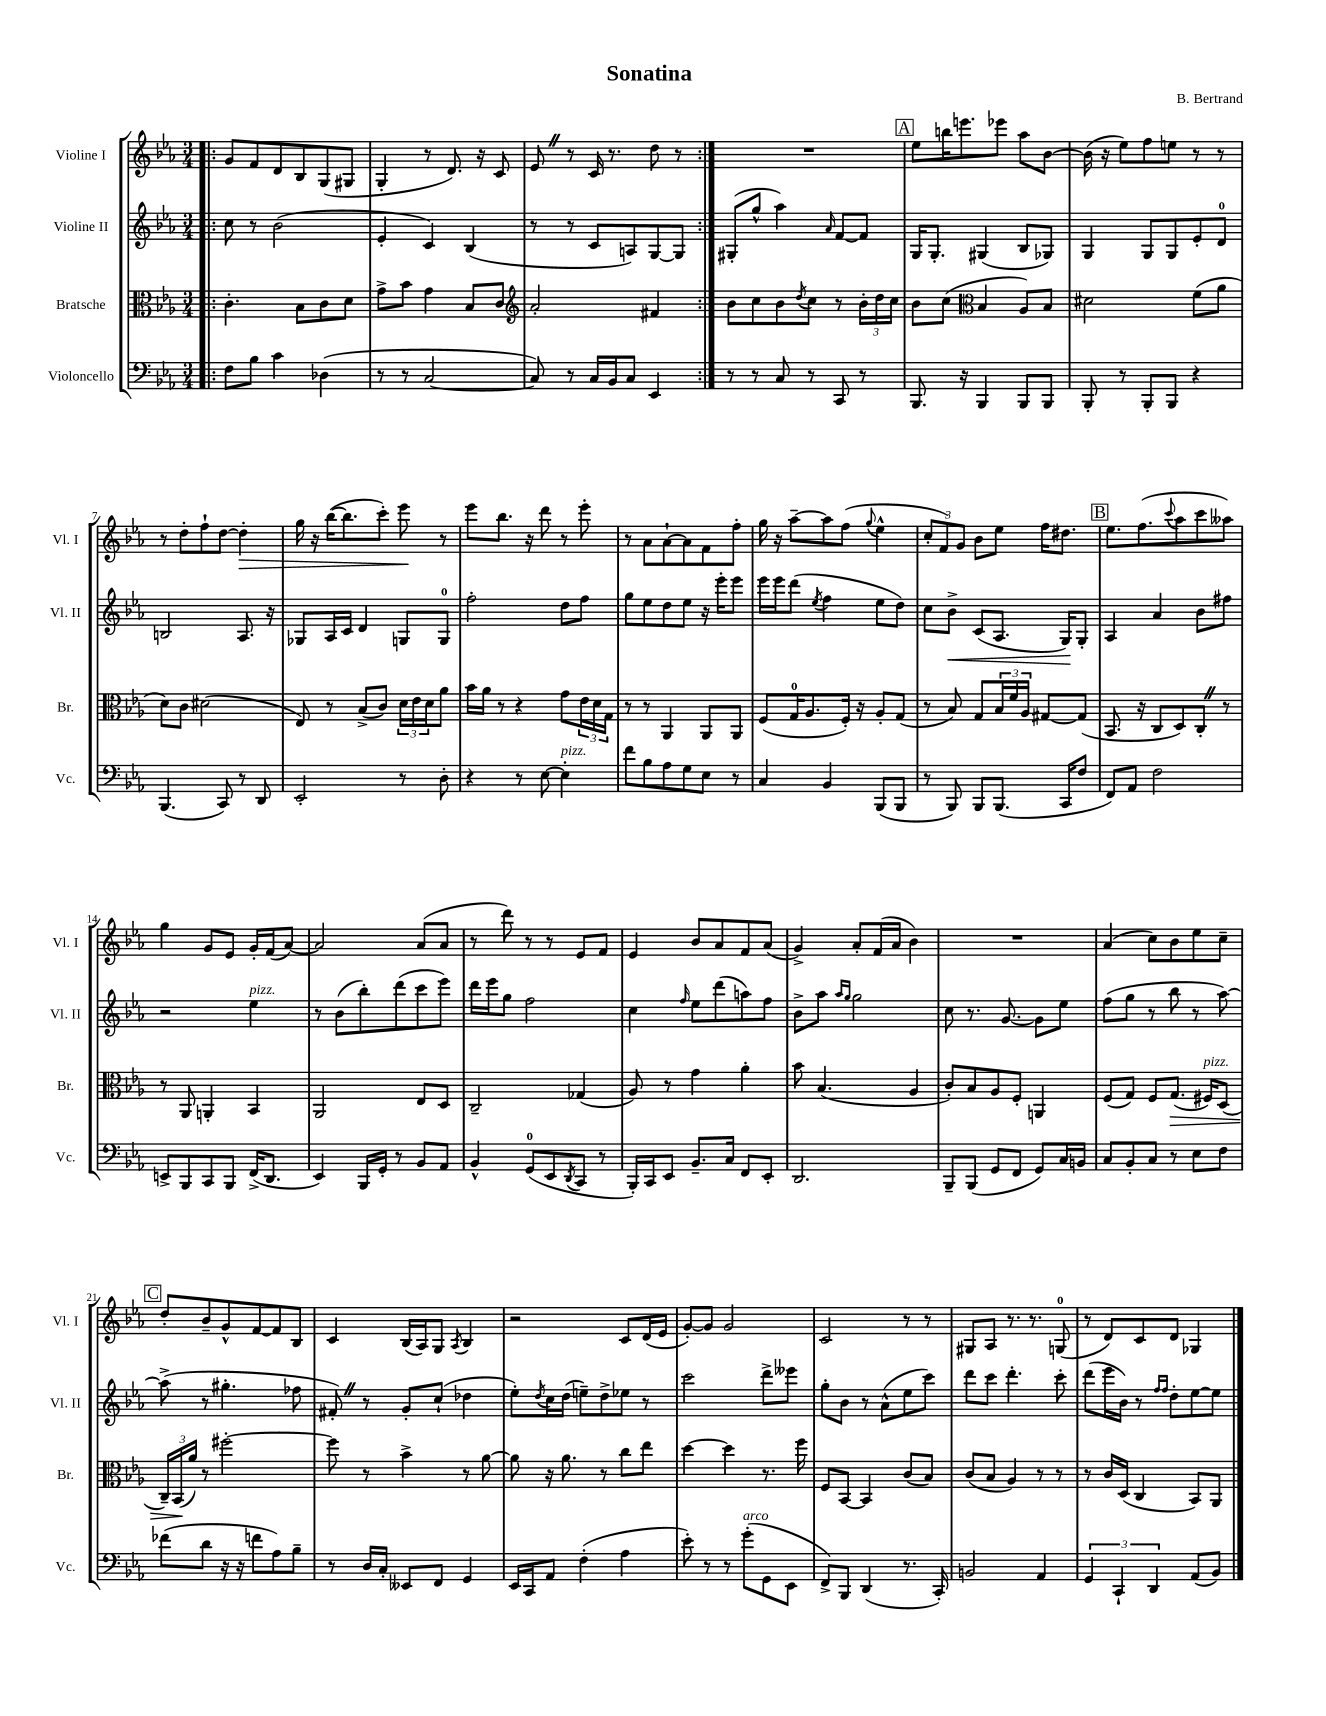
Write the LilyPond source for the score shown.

\header { title = "Sonatina" composer = "B. Bertrand" }
<<
\new StaffGroup <<
\new Staff = "s0" \with { instrumentName = "Violine I" shortInstrumentName = "Vl. I" } {
    \clef treble \key ees \major \numericTimeSignature \time 3/4
    \repeat volta 2 { \bar ".|:" g'8 f'8 d'8 bes8 g8( gis8 |
    g4-. r8 d'8.) r16 c'8 |
    ees'8 \once \override BreathingSign.text = \markup { \musicglyph "scripts.caesura.straight" } \breathe r8 c'16 r8. d''8 r8 | }
    R2. |
    \mark \markup { \box "A" } ees''8 b''16 e'''8. ees'''8 aes''8 bes'8~ |
    bes'16( r16 ees''8) f''8 e''8 r8 r8 |
    r8 d''8-. f''8-! d''8~ d''4-.\> |
    g''16 r16 bes''16~( bes''8. c'''8-.) ees'''8\! r8 |
    ees'''8 bes''8. r16 d'''8 r8 ees'''8-. |
    r8 aes'8 aes'8~-! aes'8 f'8 f''8-. |
    g''16 r16 aes''8~-- aes''8 f''8( \appoggiatura { g''8 } ees''4-^ |
    \tuplet 3/2 { c''8-. f'8) g'8 } bes'8 ees''8 f''16 dis''8. |
    \mark \markup { \box "B" } ees''8. f''8.( \appoggiatura { c'''8 } aes''8 c'''8 aeses''8) |
    g''4 g'8 ees'8 g'16-. f'16( aes'8~) |
    aes'2 aes'8( aes'8 |
    r8 d'''8) r8 r8 ees'8 f'8 |
    ees'4 bes'8 aes'8 f'8 aes'8( |
    g'4->) aes'8-. f'16( aes'16 bes'4) |
    R2. |
    aes'4( c''8) bes'8 ees''8 c''8-- |
    \mark \markup { \box "C" } d''8-. bes'8-- g'8-^ f'8~ f'8 bes8 |
    c'4 bes16( aes16) g8 \acciaccatura { aes8 } bes4 |
    r2 c'8 d'16( ees'16 |
    g'8~-.) g'8 g'2 |
    c'2 r8 r8 |
    gis8 aes8 r8. r8. g8-0( |
    r8 d'8) c'8 d'8 ges4 \bar "|." |
}
\new Staff = "s1" \with { instrumentName = "Violine II" shortInstrumentName = "Vl. II" } {
    \clef treble \key ees \major \numericTimeSignature \time 3/4
    \repeat volta 2 { \bar ".|:" c''8 r8 bes'2( |
    ees'4-. c'4) bes4( |
    r8 r8 c'8 a8) g8~ g8 | }
    gis8-.( g''8-^ aes''4) \grace { aes'16 } f'8~ f'8 |
    \mark \markup { \box "A" } g16 g8.-. gis4( bes8 ges8) |
    g4 g8 g8 ees'8-. d'8-0 |
    b2 aes8. r16 |
    ges8 aes16 c'16 d'4 g8 g8-0 |
    f''2-. d''8 f''8 |
    g''8 ees''8 d''8 ees''8 r16 ees'''16-. ees'''8 |
    ees'''16 ees'''16 d'''8( \acciaccatura { ees''8 } f''4 ees''8 d''8) |
    c''8 bes'8->\< c'8( aes8. g16\!) g8-. |
    \mark \markup { \box "B" } aes4 aes'4 bes'8 fis''8 |
    r2 ees''4^\markup { \italic "pizz." } |
    r8 bes'8( bes''8-.) d'''8( c'''8 ees'''8) |
    d'''16 ees'''16 g''8 f''2 |
    c''4 \grace { f''16 } ees''8 d'''8( a''8) f''8 |
    bes'8-> aes''8 \grace { aes''16 g''16 } g''2 |
    c''8 r8. g'8.~ g'8 ees''8 |
    f''8( g''8 r8 bes''8 r8 aes''8~) |
    \mark \markup { \box "C" } aes''8->( r8 gis''4.-. fes''8 |
    fis'8-.) \once \override BreathingSign.text = \markup { \musicglyph "scripts.caesura.straight" } \breathe r8 g'8-. c''8-!( des''4 |
    ees''8-.) \acciaccatura { d''8 } c''16 d''16( e''8--) d''8-> ees''8 r8 |
    c'''2 d'''8-> eeses'''8 |
    g''8-. bes'8 r8 aes'8-^( ees''8 c'''8) |
    d'''8 c'''8 d'''4.-. c'''8-. |
    d'''8( ees'''16 bes'16) r8 \grace { f''16 f''16 } d''8-. ees''8~ ees''8 \bar "|." |
}
\new Staff = "s2" \with { instrumentName = "Bratsche" shortInstrumentName = "Br." } {
    \clef alto \key ees \major \numericTimeSignature \time 3/4
    \repeat volta 2 { \bar ".|:" c'4.-. bes8 c'8 d'8 |
    g'8-> bes'8 g'4 bes8 c'8 |
    \clef treble aes'2-. fis'4 | }
    bes'8 c''8 bes'8 \acciaccatura { d''8 } c''8 r8 \tuplet 3/2 { bes'16-. d''16 c''16 } |
    \mark \markup { \box "A" } bes'8 c''8( \clef alto bes4 aes8) bes8 |
    dis'2 f'8( aes'8 |
    d'8) c'8 dis'2( |
    ees8) r8 bes8->( c'8) \tuplet 3/2 { d'16 ees'16 d'16 } aes'8 |
    bes'16 aes'16 r8 r4 g'8 \tuplet 3/2 { ees'16 d'16 g16 } |
    r8 r8 aes,4 aes,8 aes,8 |
    f8( g16-0 aes8. f16-.) r16 aes8-. g8( |
    r8 bes8) g8 \tuplet 3/2 { bes16 f'16 aes16 } gis8~ gis8( |
    \mark \markup { \box "B" } bes,8. r16 c8 d8) c8-. \once \override BreathingSign.text = \markup { \musicglyph "scripts.caesura.straight" } \breathe r8 |
    r8 aes,8 a,4-. bes,4 |
    aes,2 ees8 d8 |
    c2-- ges4( |
    aes8) r8 g'4 aes'4-. |
    bes'8 bes4.( aes4 |
    c'8-.) bes8 aes8 f8-. a,4 |
    f8( g8) f8 g8.\>( fis16^\markup { \italic "pizz." }) d8( |
    \mark \markup { \box "C" } \tuplet 3/2 { c16--) bes,16\!( aes'16) } r8 fis''2~-. |
    fis''8 r8 bes'4-> r8 aes'8~ |
    aes'8 r16 aes'8. r8 c''8 ees''8 |
    d''4~ d''4 r8. f''16 |
    f8 bes,8~ bes,4 c'8( bes8) |
    c'8( bes8 aes4) r8 r8 |
    r8 c'16 d16( c4 bes,8) aes,8 \bar "|." |
}
\new Staff = "s3" \with { instrumentName = "Violoncello" shortInstrumentName = "Vc." } {
    \clef bass \key ees \major \numericTimeSignature \time 3/4
    \repeat volta 2 { \bar ".|:" f8 bes8 c'4 des4( |
    r8 r8 c2~ |
    c8) r8 c16 bes,16 c8 ees,4 | }
    r8 r8 c8 r8 c,8 r8 |
    \mark \markup { \box "A" } bes,,8. r16 bes,,4 bes,,8 bes,,8 |
    bes,,8-. r8 bes,,8-. bes,,8 r4 |
    bes,,4.( c,8) r8 d,8 |
    ees,2-. r8 d8-. |
    r4 r8 ees8~ ees4-.^\markup { \italic "pizz." } |
    f'8 bes8 aes8 g8 ees8 r8 |
    c4 bes,4 bes,,8( bes,,8 |
    r8 bes,,8) bes,,8 bes,,8.( c,16 f8 |
    \mark \markup { \box "B" } f,8) aes,8 f2 |
    e,8-> bes,,8 c,8 bes,,8 f,16->( d,8. |
    ees,4) bes,,16 g,16-. r8 bes,8 aes,8 |
    bes,4-^ g,8-0( ees,8 \acciaccatura { d,8 } c,8 r8 |
    bes,,16-.) c,16 ees,8 bes,8.-- c16 f,8 ees,8-. |
    d,2. |
    bes,,8-- bes,,8( g,8 f,8 g,8) c16 b,16 |
    c8 bes,8-. c8 r8 ees8 f8 |
    \mark \markup { \box "C" } fes'8( d'8 r16 r16 f'8 aes8) bes8-- |
    r8 d16 c16-. eeses,8 f,8 g,4 |
    ees,16 c,16 aes,8 f4-.( aes4 |
    ees'8-.) r8 r8 g'8-.^\markup { \italic "arco" }( g,8 ees,8 |
    f,8->) bes,,8 d,4( r8. c,16-.) |
    b,2 aes,4 |
    \tuplet 3/2 { g,4 c,4-! d,4 } aes,8( bes,8) \bar "|." |
}
>>
>>
